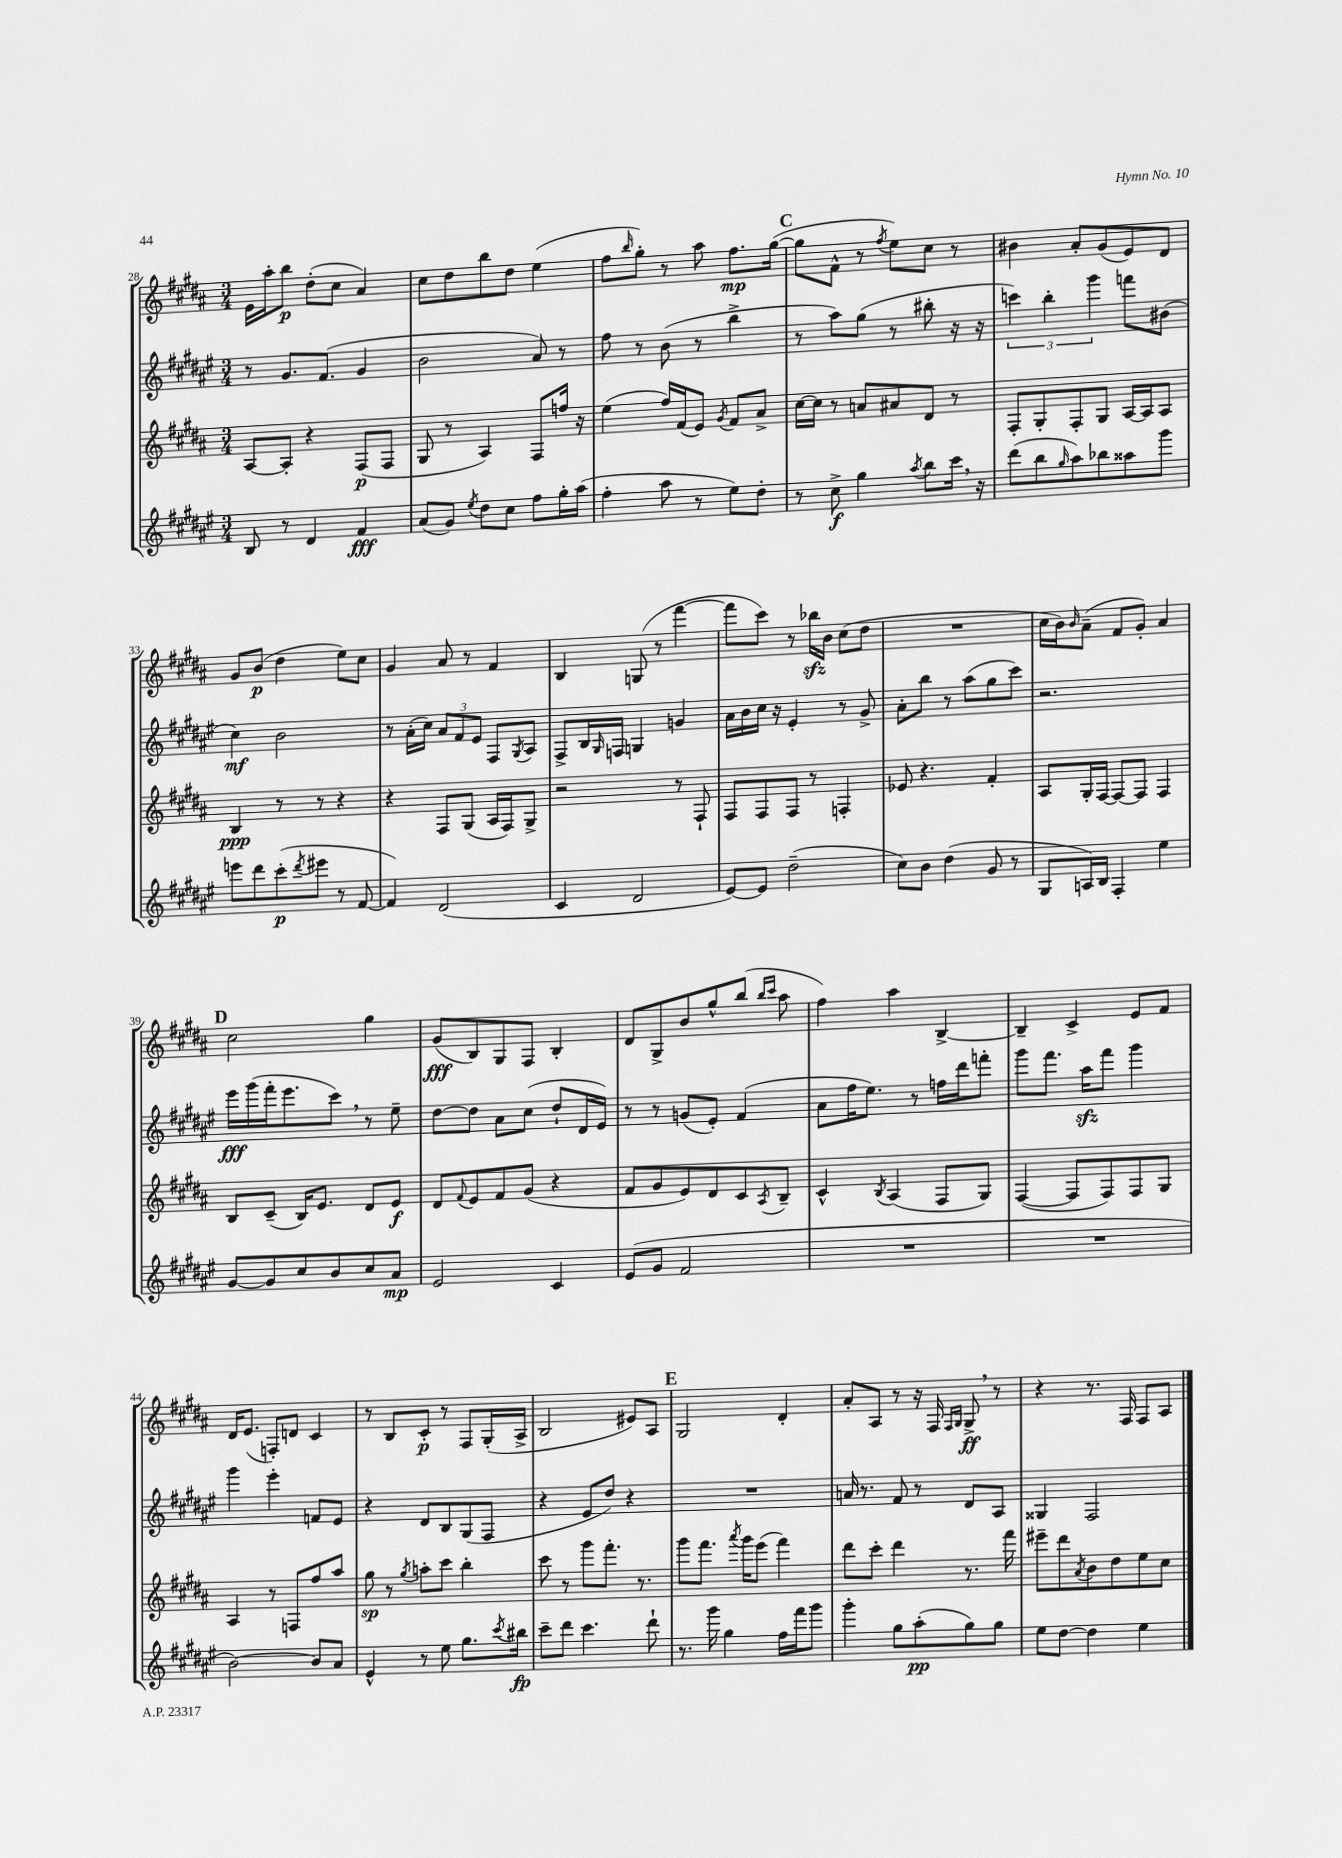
<<
\new StaffGroup <<
\new Staff = "s0" {
    \clef treble \key b \major \numericTimeSignature \time 3/4
    e'16 ais''16-. b''8\p dis''8-.( cis''8 ais'4) |
    cis''8 dis''8 b''8 dis''8 e''4( |
    fis''8 \grace { b''16 } gis''8-.) r8 ais''8 fis''8.\mp gis''16~( |
    \mark \markup { \bold "C" } gis''8 fis'8-^ r8 \acciaccatura { fis''8 } e''8) cis''8 r8 |
    bis'4 ais'8-. gis'8( e'8) dis'8 |
    gis'8 b'8\p( dis''4 e''8) cis''8 |
    gis'4 ais'8 r8 fis'4 |
    b4 g8( r8 fis'''4~ |
    fis'''8 cis'''8) r8 bes''16\sfz b'16 cis''8( dis''8 |
    R2. |
    cis''16 b'16) \grace { b'16 } ais'8--( fis'8 gis'8-.) ais'4 |
    \mark \markup { \bold "D" } cis''2 gis''4 |
    gis'8\fff( b8) gis8 fis8 b4-. |
    dis'8 gis8-> b'8 gis''8-^ b''8( \grace { b''16 cis'''16 } ais''8 |
    fis''4) ais''4 b4~-> |
    b4-- cis'4-> e'8 fis'8 |
    dis'16 e'8.( f8-.) d'8 cis'4 |
    r8 b8 cis'8-.\p r8 fis8 gis16-.( ais16-> |
    b2 eis'8) ais8 |
    \mark \markup { \bold "E" } gis2 dis'4-. |
    ais'8-. ais8 r8 r16 fis16 \grace { fis16 gis16 } gis8->\ff \breathe r8 |
    r4 r8. fis16 fis8 ais8 \bar "|." |
}
\new Staff = "s1" {
    \clef treble \key fis \major \numericTimeSignature \time 3/4
    r8 gis'8. fis'8.( gis'4 |
    b'2 ais'8) r8 |
    fis''8 r8 b'8( r8 b''4-> |
    \mark \markup { \bold "C" } r8 ais''8) gis''8( r8 bis''8-. r16 r16 |
    \tuplet 3/2 { c'''4) b''4-. gis'''4 } f'''8 bis'8( |
    cis''4\mf) b'2 |
    r8 ais'16-.( cis''16) \tuplet 3/2 { ais'8 fis'8 eis'8 } fis8 \acciaccatura { gis8 } ais8 |
    fis8-> b16 \grace { gis16 } f16 g4 g'4 |
    ais'16 b'16 cis''16 r16 eis'4-. r8 gis'8-> |
    ais'8-. b''8 r8 ais''8( gis''8 cis'''8) |
    r2. |
    \mark \markup { \bold "D" } eis'''16\fff gis'''16( fis'''16-. eis'''8. cis'''8) \breathe r8 eis''8-- |
    dis''8~ dis''8 ais'8 cis''8( dis''8-! dis'16 eis'16) |
    r8 r8 g'8( eis'8-.) fis'4( |
    ais'8 fis''16 eis''8.) r8 f''16 dis'''16 f'''8-. |
    gis'''8 fis'''8. ais''16\sfz fis'''8 gis'''4 |
    gis'''4 eis'''4-. f'8 eis'8 |
    r4 dis'8 b8 gis8( fis8 |
    r4 eis'8 dis''8) r4 |
    \mark \markup { \bold "E" } R2. |
    a'16 r8. fis'8 r8 dis'8 ais8 |
    gisis4 fis2 \bar "|." |
}
\new Staff = "s2" {
    \clef treble \key b \major \numericTimeSignature \time 3/4
    ais8~ ais8-. r4 fis8\p( fis8 |
    gis8 r8 ais4) fis8 f''16 r16 |
    e''4( fis''16) fis'16( e'8) \acciaccatura { gis'8 } fis'8 ais'8-> |
    \mark \markup { \bold "C" } cis''16~ cis''16 r8 a'8 ais'8 dis'8 r8 |
    fis8-. gis8-. fis8-. gis8 ais16~ ais16 ais8 |
    b4\ppp r8 r8 r4 |
    r4 fis8 gis8( ais16 fis16) gis8-> |
    r2 r8 fis8-! |
    fis8 fis8 fis8 r8 f4-. |
    ees'8 r4. fis'4-. |
    ais8 gis16-. fis16~ fis8~ fis8 fis4 |
    \mark \markup { \bold "D" } b8 cis'8--( b16) e'8. dis'8 e'8\f |
    dis'8 \appoggiatura { fis'8 } e'8 fis'8 gis'8( r4 |
    fis'8 gis'8 e'8) dis'8 cis'8 \acciaccatura { ais8 } b8-- |
    cis'4-^ \acciaccatura { b8 } ais4( fis8 gis8) |
    fis4~( fis8 fis8) fis8 gis8 |
    ais4 r8 f8 fis''8 ais''8 |
    gis''8\sp r8 \acciaccatura { gis''8 } a''8-. cis'''8 b''4-. |
    cis'''8 r8 gis'''8 fis'''8.-. r8. |
    \mark \markup { \bold "E" } gis'''8 fis'''8. \acciaccatura { ais'''8 } gis'''16 e'''8( fis'''4) |
    dis'''8 cis'''8-. dis'''4 r8. fis'''16 |
    eis'''8-- dis'''8 \acciaccatura { ais'8 } b'8 dis''8 e''8 cis''8 \bar "|." |
}
\new Staff = "s3" {
    \clef treble \key fis \major \numericTimeSignature \time 3/4
    b8 r8 dis'4 fis'4\fff |
    ais'8( gis'8) \acciaccatura { eis''8 } dis''8 cis''8 fis''8 gis''16-. ais''16( |
    fis''4-. ais''8 r8 eis''8) dis''8-. |
    \mark \markup { \bold "C" } r8 cis''8->\f gis''4 \acciaccatura { ais''8 } b''8 cis'''16 \breathe r16 |
    dis'''8( b''8 \grace { gis''16 } ais''8) bes''8 aisis''8 gis'''8 |
    e'''8 dis'''8 cis'''8-.\p( \acciaccatura { dis'''8 } eis'''8 r8 fis'8~ |
    fis'4) dis'2( |
    cis'4 dis'2 |
    eis'8~) eis'8 dis''2--( |
    cis''8) b'8 dis''4( gis'8 r8 |
    gis8 a16) b16 fis4-. eis''4 |
    \mark \markup { \bold "D" } gis'8~ gis'8 cis''8 b'8 cis''8 ais'8\mp |
    eis'2 cis'4 |
    eis'8( gis'8 fis'2 |
    R2. |
    R2. |
    b'2~) b'8 ais'8 |
    eis'4-^ r8 eis''8 gis''8. \acciaccatura { cis'''8 } bis''16\fp |
    cis'''8-- dis'''8 cis'''4. dis'''8-! |
    \mark \markup { \bold "E" } r8. gis'''16 gis''4 fis''16 fis'''16 gis'''8 |
    gis'''4-. gis''8 ais''8-.\pp( gis''8) gis''8 |
    eis''8 dis''8~ dis''4 eis''4 \bar "|." |
}
>>
>>
\layout { \context { \Score currentBarNumber = #28 } }
